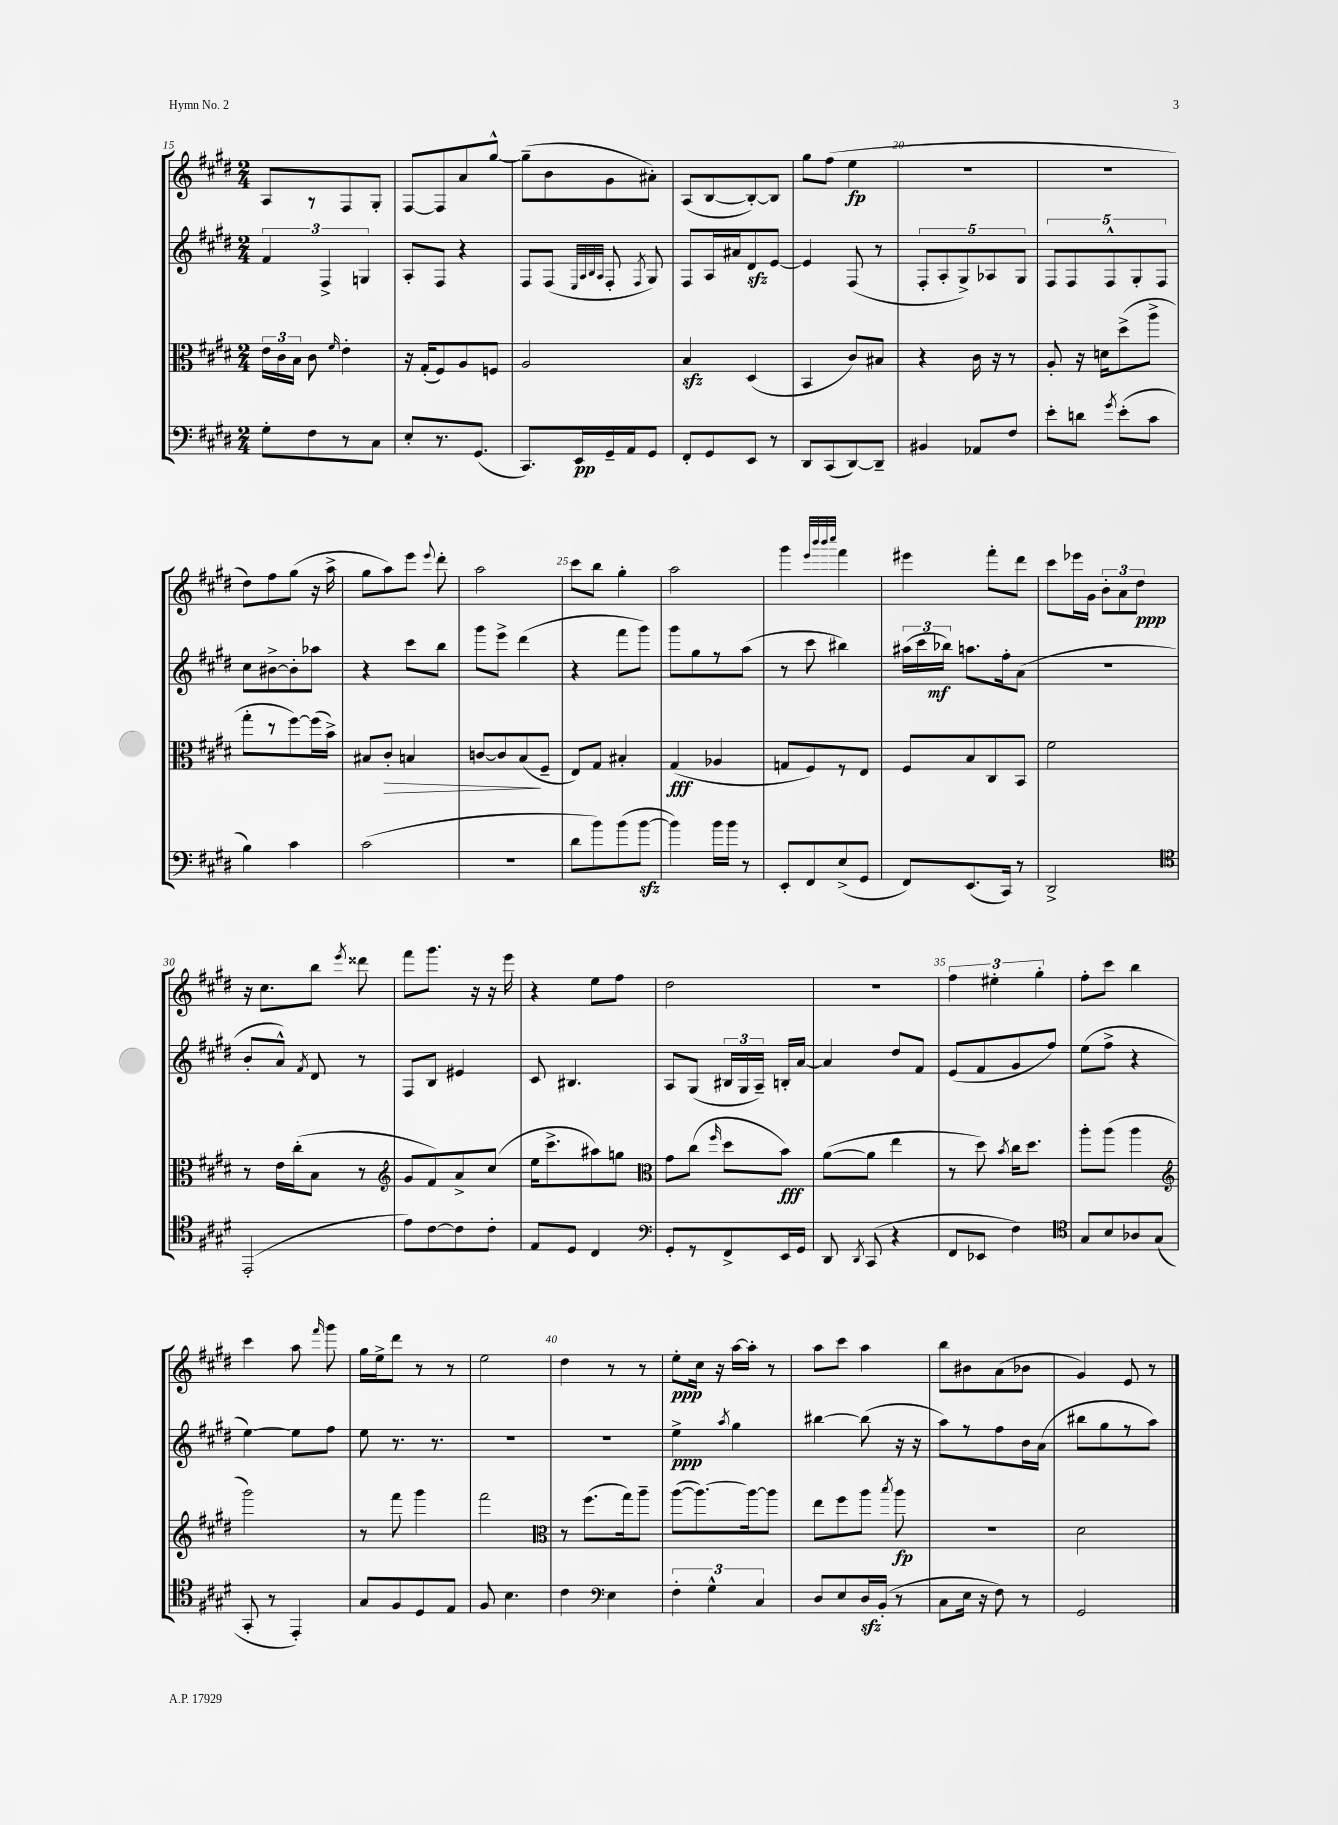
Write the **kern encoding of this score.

**kern	**kern	**kern	**kern
*staff4	*staff3	*staff2	*staff1
*clefF4	*clefC3	*clefG2	*clefG2
*k[f#c#g#d#]	*k[f#c#g#d#]	*k[f#c#g#d#]	*k[f#c#g#d#]
*M2/4	*M2/4	*M2/4	*M2/4
8G#'\L	24e\LL	6f#/	8A/L
.	24c#\	.	.
.	24B\JJ	.	.
8F#\	8c#\	.	8r
.	.	6F#^/	.
.	16qqf#/	.	.
8r	4e'\	.	8F#/
.	.	6G/	.
8C#\J	.	.	8G#'/J
=	=	=	=
8E'/L	16r	8A'/L	[8F#/L
.	(16G#'/LK	.	.
8.r	8F#/)	8F#/J	8F#/]
.	8A/	4r	8a/
(8.GG#/J	.	.	.
.	8F/J	.	[8gg#^^/J
=	=	=	=
8.CC#/L)	2A/	8F#/L	(8gg#~\]L
.	.	(8F#/J	8b\
16EE/L	.	.	.
.	.	32qqE/LLL	.
.	.	32qqA/	.
.	.	32qqB/	.
.	.	32qqA/JJJ	.
16GG#~/	.	8F#'/	8g#\
16AA/J	.	.	.
.	.	8qF#/	.
8GG#/J	.	8G#/)	8a#'\J)
=	=	=	=
8FF#'/L	4B/	8F#/L	(8A/L
8GG#/	.	16A/L	[8B/
.	.	16a#/J	.
8EE/J	(4D#/	8d#/	8B'/_)
8r	.	[8e/J	8B/]J
=	=	=	=
8DD#/L	4BB/	4e/]	8gg#\L
(8CC#/	.	.	(8ff#\J
[8DD#/)	8c#/L)	(8F#/	4ee\
8DD#~/]J	8B#/J	8r	.
=	=	=	=
4BB#/	4r	10F#'/L	2r
.	.	10A'/	.
.	.	10G#^/)	.
8AA-/L	16c#\	.	.
.	.	10A-/	.
.	16r	.	.
8F#/J	8r	.	.
.	.	10G#/J	.
=	=	=	=
8e'\L	8A'/	10F#/L	2r
.	.	10F#/	.
8d\J	16r	.	.
.	16d\LK	.	.
.	.	10F#^^/	.
8qg#/	.	.	.
(8e'\L	(8dd#^\	.	.
.	.	10G#'/	.
8c#\J	8aa^\J	.	.
.	.	10F#/J	.
=	=	=	=
4B\)	8gg#'\L	8cc#\L	8dd#\L)
.	8r	[8b#^\	8ff#\
4c#\	[8ff#\)	8b#'\]	(8gg#\J
.	(16ff#\]L	8aa-\J	16r
.	16b^\JJ)	.	16aa^\
=	=	=	=
(2c#\	8B#/L	4r	8gg#\L
.	8c#'/J	.	8aa\)
.	4B/	8ccc#\L	8eee\J
.	.	.	8qqeee/
.	.	8bb\J	8ddd#'\
=	=	=	=
2r	[8c/L	8ggg#\L	2aa\
.	8c/]	8eee^\J	.
.	(8B/	(4ddd#\	.
.	8F#~/J	.	.
=	=	=	=
8d#\L	8E/L)	4r	8ccc#\L
8b\)	8G#/J	.	8bb\J
(8b\	4B#'/	8fff#\L	4gg#'\
[8b\J	.	8ggg#\J)	.
=	=	=	=
4b\])	(4G#/	8ggg#\L	2aa\
.	.	8gg#\	.
16b\LL	4A-/	8r	.
16b\JJ	.	.	.
8r	.	(8aa\J	.
=	=	=	=
8EE'/L	8G/L	8r	4ggg#\
8FF#/	8F#/)	8ccc#\	.
.	.	.	32qqeee/LLL
.	.	.	32qqbbb/
.	.	.	32qqbbb/
.	.	.	32qqcccc#/JJJ
(8E^/	8r	4bb#\)	4fff#\
8GG#/J	8E/J	.	.
=	=	=	=
8FF#/L)	8F#/L	(24aa#\LL	4eee#\
.	.	24ccc#\	.
.	.	24bb-\JJ)	.
(8.EE/	8B/	8.aa\L	.
.	8C#/	.	8fff#'\L
16CC#/Jk)	.	16ff#'\k	.
8r	8BB/J	(8a\J	8ddd#\J
=	=	=	=
2DD#^/	2f#\	2r	8ccc#\L
.	.	.	16eee-\L
.	.	.	16g#\JJ
.	.	.	12b'\L
.	.	.	12a\
.	.	.	12dd#\J
=	=	=	=
*clefC4	*	*	*
(2EE'/	8r	8b'/L	16r
.	.	.	8.cc#\L
.	16e\LL	8a^^/J)	.
.	(16cc#'\J	.	.
.	.	8qf#/	.
.	8B\J	8d#/	8bb\J
.	.	.	8qeee/
.	8r	8r	8ddd##\
=	=	=	=
*	*clefG2	*	*
8e\L)	8g#/L	8F#/L	8fff#\L
[8c#\	8f#/)	8B/J	8.ggg#\J
8c#\]	8a^/	4e#/	.
.	.	.	16r
8c#'\J	(8cc#/J	.	16r
.	.	.	16eee\
=	=	=	=
8E/L	16ee\LK	8c#/	4r
.	8.ccc#^\	.	.
8D#/J	.	4.B#/	.
4C#/	8aa#\)	.	8ee\L
.	8gg\J	.	8ff#\J
=	=	=	=
*clefF4	*clefC3	*	*
8GG#'/L	8g#\L	8A/L	2dd#\
8r	(8cc#\J	(8G#/J	.
.	16qqff#/	.	.
8FF#^/	8dd#\L	24B#/LL	.
.	.	24G#/	.
.	.	24A~/JJ)	.
16EE/L	8b\J)	16B'/LL	.
16GG#/JJ	.	[16a/JJ	.
=	=	=	=
8DD#/	([8a\L	4a/]	2r
8qDD#/	.	.	.
(8CC#/	8a\]J	.	.
4r	4ee\	8dd#/L	.
.	.	8f#/J	.
=	=	=	=
8FF#/L	8r	(8e/L	6ff#\
8EE-/J	8dd#\)	8f#/	.
.	.	.	6ee#'\
.	8qb/	.	.
4F#\)	16cc#\LK	8g#/	.
.	8.dd#\J	.	.
.	.	.	6gg#'\
.	.	8ff#/J)	.
=	=	=	=
*clefC4	*	*	*
8G#/L	8aa'\L	(8ee\L	8ff#'\L
8B/	(8aa\J	8ff#^\J	8ccc#\J
8A-/	4aa\	4r	4bb\
(8G#/J	.	.	.
=	=	=	=
*	*clefG2	*	*
8GG#'/	2ggg#\)	[4ee\)	4ccc#\
8r	.	.	.
4EE'/)	.	8ee\]L	8aa\
.	.	.	16qqfff#/
.	.	8ff#\J	8ggg#\
=	=	=	=
8G#/L	8r	8ee\	16gg#\LL
.	.	.	16ee^\J
8F#/	8fff#\	8.r	8ddd#\J
8D#/	4ggg#\	.	8r
.	.	8.r	.
8E/J	.	.	8r
=	=	=	=
8F#/	2fff#\	2r	2ee\
4.B\	.	.	.
=	=	=	=
*	*clefC3	*	*
4c#\	8r	2r	4dd#\
.	(8.ff#\L	.	.
*clefF4	*	*	*
4E\	.	.	8r
.	16gg#\k)	.	.
.	8aa~\J	.	8r
=	=	=	=
6F#'\	([8aa\L	4ee^\	8ee'\L
.	8.aa\_)	.	16cc#\Jk
6G#^^\	.	.	.
.	.	.	16r
.	.	8qaa/	.
.	.	4gg#\	[16aa\LL
.	16aa\_k	.	16aa'\]JJ
6C#/	.	.	.
.	8aa\]J	.	8r
=	=	=	=
8D#/L	8ee\L	[4bb#\	8aa\L
8E/	8ff#\	.	8ccc#\J
16D#/L	8aa\J	(8bb#\]	4aa\
(16BB'/JJ	.	.	.
.	8qbb/	.	.
8r	8aa\	16r	.
.	.	16r	.
=	=	=	=
8C#\L	2r	8aa\L)	8bb\L
16E\Jk	.	8r	8b#\
16r	.	.	.
8F#\)	.	8ff#\	(8a\
8r	.	16b\L	8b-\J
.	.	(16a\JJ	.
=	=	=	=
2GG#/	2d#\	8bb#\L	4g#/)
.	.	8gg#\	.
.	.	8r	8e/
.	.	8aa\J)	8r
==	==	==	==
*-	*-	*-	*-
